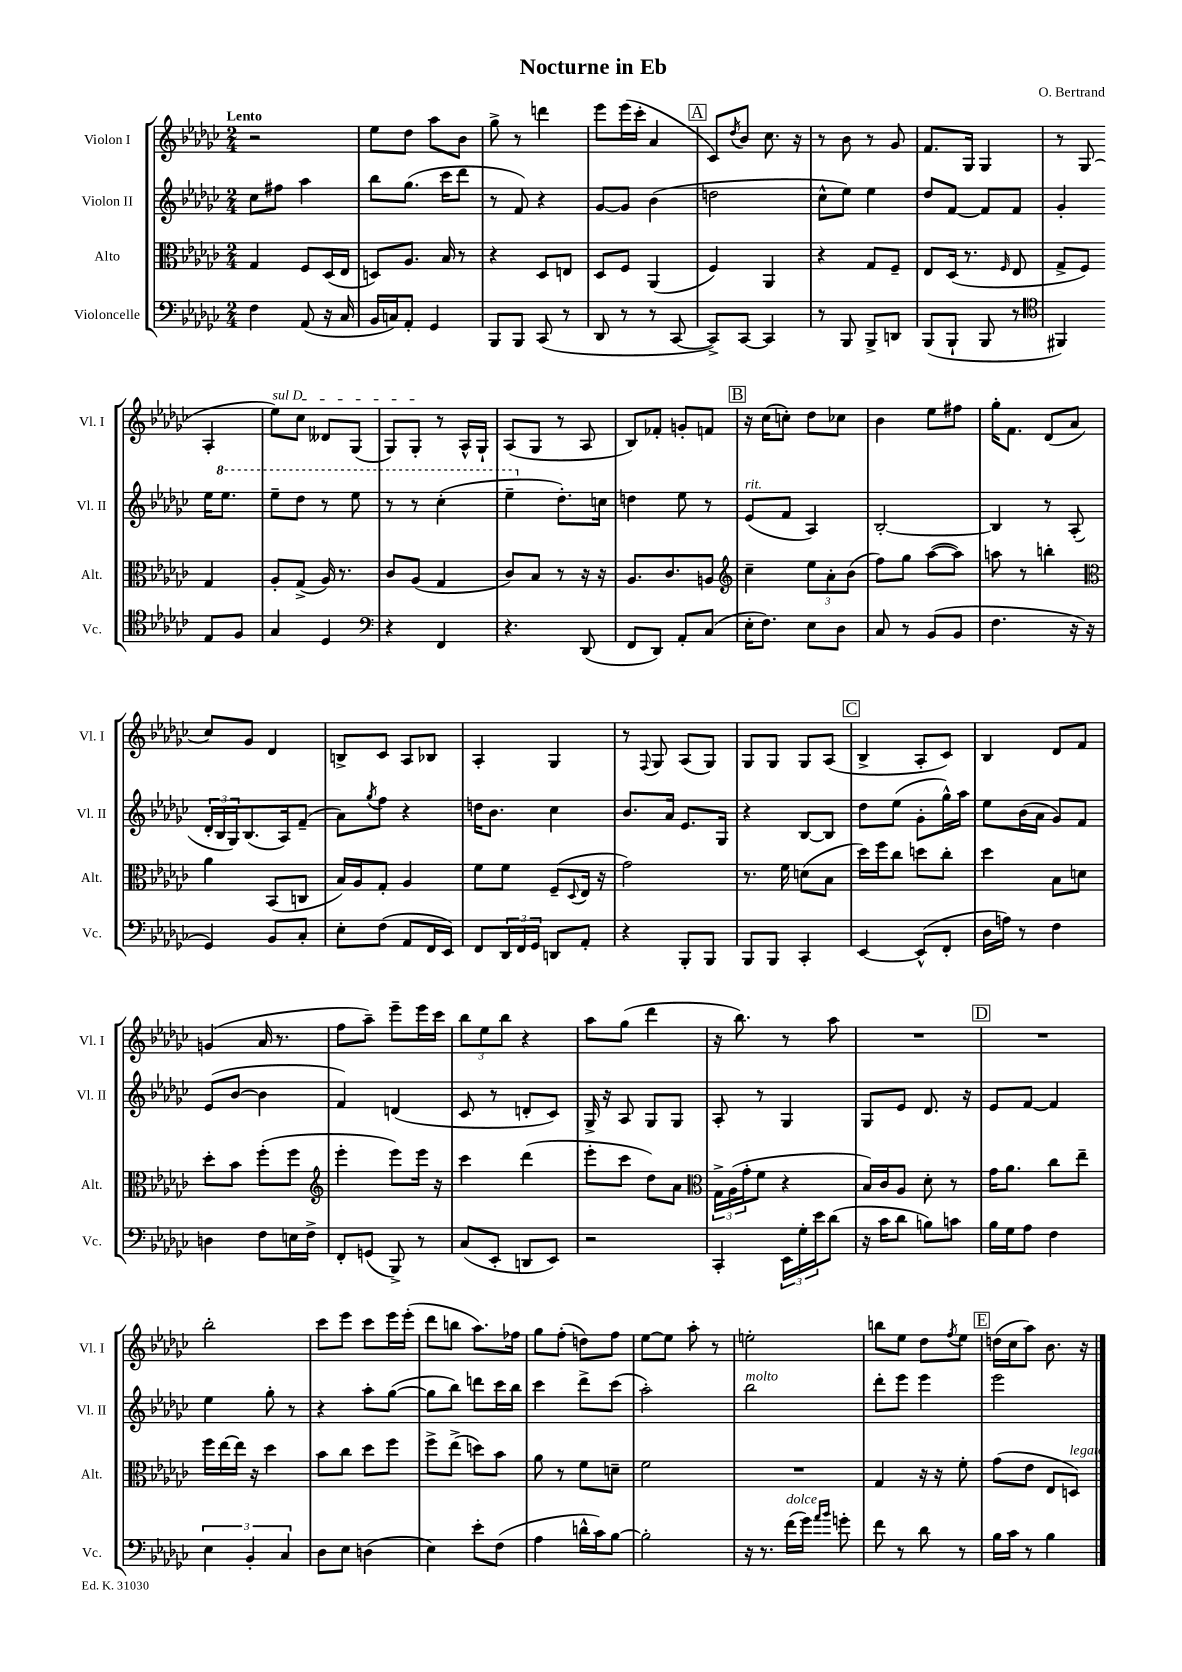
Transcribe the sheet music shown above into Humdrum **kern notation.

**kern	**kern	**kern	**kern
*part4	*part3	*part2	*part1
*staff4	*staff3	*staff2	*staff1
*I"Violoncelle	*I"Alto	*I"Violon II	*I"Violon I
*I'Vc.	*I'Alt.	*I'Vl. II	*I'Vl. I
*clefF4	*clefC3	*clefG2	*clefG2
*k[b-e-a-d-g-c-]	*k[b-e-a-d-g-c-]	*k[b-e-a-d-g-c-]	*k[b-e-a-d-g-c-]
*M2/4	*M2/4	*M2/4	*M2/4
=1	=1	=1	=1
!	!	!	!LO:TX:a:B:t=Lento
4F\	4G-/	8cc-\L	2r
.	.	8ff#X\J	.
(8AA-/	8F/L	4aa-\	.
16r	(16D-/L	.	.
16C-/	16E-/JJ	.	.
=2	=2	=2	=2
16BB-/LL	8Dn/L)	8bb-\L	8ee-\L
16Cn/J)	.	.	.
8AA-'/J	8.A-/J	(8.gg-\J	8dd-\J
4GG-/	.	.	8aa-\L
.	16B-/	16ccc-\KL	.
.	8r	8ddd-\J	8b-\J
=3	=3	=3	=3
8BBB-/L	4r	8r	8gg-^\
8BBB-/J	.	8f/)	8r
(8CC-/	8D-/L	4r	4dddn\
8r	8En/J	.	.
=4	=4	=4	=4
8DD-/	8D-/L	[8g-/L	8eee-\L
8r	8F/J	8g-/J]	(16eee-\L
.	.	.	16ccc-'\JJ
8r	(4AA-/	(4b-\	4a-/
[8CC-/	.	.	.
!!LO:REH:place=s1:t=A
=5	=5	=5	=5
8CC-^/L])	4F/)	2ddn\	8c-/L)
.	.	.	8qdd-/
[8CC-/J	.	.	8b-/J
4CC-/]	4AA-/	.	8.cc-\
.	.	.	16r
=6	=6	=6	=6
8r	4r	8cc-^^\L	8r
8BBB-/	.	8ee-\J)	8b-\
8BBB-^/L	8G-/L	4ee-\	8r
8DDn/J	8F~/J	.	8g-/
=7	=7	=7	=7
(8BBB-/L	8E-/L	8dd-/L	8.f/L
8BBB-`/J	(16D-/Jk	[8f/J	.
.	8.r	.	16G-/Jk
8BBB-/	.	8f/L]	4G-/
.	16qqF/	.	.
8r	8E-/	8f/J	.
=8	=8	=8	=8
*clefC4	*	*	*
4FF#X/)	8G-^/L	4g-'/	8r
.	8F/J)	.	(8G-/
8E-/L	4G-/	16ee-\KL	4A-'/
*	*	*8va	*
.	.	8.eee-\J	.
8F/J	.	.	.
!!LO:LB:g=z
=9	=9	=9	=9
!	!	!	!LO:TX:a:i:t=sul D
4G-/	8A-'/L	8eee-~\L	8ee-\L)
.	(8G-^/J	8ddd-\J	8cc-\J
4D-/	16A-/)	8r	8d--X/L
.	8.r	.	.
.	.	8eee-\	(8G-/J
=10	=10	=10	=10
*clefF4	*	*	*
4r	8c-/L	8r	8G-/L)
.	(8A-/J	8r	8G-'/J
4FF/	4G-/	(4ccc-'\	8r
.	.	.	16A-^^/LL
.	.	.	16G-`/JJ
=11	=11	=11	=11
4.r	8c-/L)	4eee-~\	(8A-/L
.	8B-/J	.	8G-/J
*	*	*X8va	*
.	8r	8.dd-'\L)	8r
(8DD-/	16r	.	8A-/
.	16r	16ccn\Jk	.
=12	=12	=12	=12
8FF/L	8.A-/L	4ddn\	8B-/L)
8DD-/J)	.	.	8f-X'/J
.	8.c-/	.	.
8AA-'/L	.	8ee-\	8gn'/L
(8C-/J	8An/J	8r	8fn/J
!!LO:REH:place=s1:t=B
=13	=13	=13	=13
*	*clefG2	*	*
!	!	!LO:TX:a:i:t=rit.	!
16E-'\KL	4cc-~\	(8e-/L	16r
8.F\J)	.	.	(16cc-\KL
.	.	8f/J	8ccn'\J)
8E-\L	12ee-\L	4A-/)	8dd-\L
.	12a-'\	.	.
8D-\J	.	.	8cc-X\J
.	(12b-\J	.	.
=14	=14	=14	=14
8C-/	8ff\L)	[2B-'/	4b-\
8r	8gg-\J	.	.
(8BB-/L	([8aa-\L	.	8ee-\L
8BB-/J	8aa-\J])	.	8ff#X\J
=15	=15	=15	=15
4.F\	8aan\	4B-/]	16gg-'\KL
.	.	.	8.f\J
.	8r	.	.
.	4bbn'\	8r	(8d-/L
16r	.	(8A-'/	8a-/J
16r	.	.	.
!!LO:LB:g=z
=16	=16	=16	=16
*	*clefC3	*	*
4GG-/)	4a-\	24d-'/LL	8cc-/L)
.	.	24B-/	.
.	.	24G-/J)	.
.	.	(8.B-/	8g-/J
8BB-/L	(8BB-/L	.	4d-/
.	.	16A-/k)	.
8C-'/J	8Cn/J	(8f~/J	.
=17	=17	=17	=17
8E-'\L	16B-/LL)	8a-\L)	8Bn^/L
.	16A-/J	.	.
.	.	8qgg-/	.
(8F\J	8G-'/J	8ff\J	8c-/J
8AA-/L	4A-/	4r	8A-/L
16FF/L	.	.	8B-X/J
16EE-/JJ)	.	.	.
=18	=18	=18	=18
8FF/L	8f\L	16ddn\KL	4A-'/
.	.	8.b-\J	.
24DD-/L	8f\J	.	.
24FF/	.	.	.
24GG-/JJ	.	.	.
8DDn/L	(8F~/L	4cc-\	4G-/
.	8qqD-/	.	.
8AA-'/J	16E-/Jk	.	.
.	16r	.	.
=19	=19	=19	=19
4r	2g-\)	8.b-/L	8r
.	.	.	8qqF/
.	.	.	8G-/
.	.	16a-/Jk	.
8BBB-'/L	.	8.e-/L	(8A-/L
8BBB-/J	.	.	8G-/J)
.	.	16G-/Jk	.
=20	=20	=20	=20
8BBB-/L	8.r	4r	8G-/L
8BBB-/J	.	.	8G-/J
.	16f\	.	.
4CC-'/	(8dn\L	[8B-/L	8G-/L
.	8B-\J	8B-/J]	(8A-/J
!!LO:REH:place=s1:t=C
=21	=21	=21	=21
[4EE-/	16dd-\LL)	8dd-\L	4B-^/
.	16ff\J	.	.
.	8cc-\J	(8ee-\J	.
(8EE-^^/L]	8ddn\L	8g-'\L	8A-'/L
8FF'/J	8cc-'\J	16gg-^^\L)	8c-/J)
.	.	16aa-\JJ	.
=22	=22	=22	=22
16D-\LL	4dd-\	8ee-\L	4B-/
16An\JJ)	.	.	.
8r	.	(16b-\L	.
.	.	16a-\JJ	.
4F\	8B-\L	8g-/L)	8d-/L
.	8dn\J	8f/J	8f/J
!!LO:LB:g=z
=23	=23	=23	=23
4Dn\	8dd-'\L	(8e-/L	(4gn/
.	8b-\J	[8b-/J	.
8F\L	(8ff'\L	4b-\]	16a-/
.	.	.	8.r
16En\L	8ff\J	.	.
16F^\JJ	.	.	.
=24	=24	=24	=24
*	*clefG2	*	*
8FF'/L	4eee-'\	4f/)	8ff\L
(8GGn/J	.	.	8aa-~\J)
8BBB-^/)	8eee-\L)	(4dn/	8eee-~\L
8r	16eee-\Jk	.	16eee-\L
.	16r	.	16ccc-\JJ
=25	=25	=25	=25
(8C-/L	4ccc-\	8c-/	12bb-\L
.	.	.	12ee-\
8EE-'/J	.	8r	.
.	.	.	12bb-\J
8DDn/L	(4ddd-\	8dn'/L	4r
8EE-/J)	.	8c-/J)	.
=26	=26	=26	=26
2r	8eee-'\L	16G-^/	8aa-\L
.	.	16r	.
.	8ccc-\J	8A-/	(8gg-\J
.	8dd-\L)	8G-/L	4ddd-\
.	8a-\J	8G-/J	.
=27	=27	=27	=27
*	*clefC3	*	*
4CC-'/	24G-^\LL	8A-'/	16r
.	(24A-\	.	.
.	.	.	8.bb-\)
.	24g-'\J	.	.
.	8f\J	8r	.
24EE-\LL	4r	4G-/	8r
24G-'\	.	.	.
24e-\J	.	.	.
(8d-\J	.	.	8aa-\
=28	=28	=28	=28
16r	16B-/LL)	8G-/L	2r
16c-\KL	16c-/J	.	.
8d-\J	8A-/J	8e-/J	.
8Bn\L)	8d-'\	8.d-/	.
8cn\J	8r	.	.
.	.	16r	.
!!LO:REH:place=s1:t=D
=29	=29	=29	=29
16B-\LL	16g-\KL	8e-/L	2r
16G-\J	8.a-\J	.	.
8A-\J	.	[8f/J	.
4F\	8cc-\L	4f/]	.
.	8ee-~\J	.	.
!!LO:LB:g=z
=30	=30	=30	=30
6E-\	16ff\LL	4ee-\	2bb-'\
.	[16ee-\	.	.
.	16ee-\JJ]	.	.
6BB-'/	.	.	.
.	16r	.	.
.	4dd-\	8gg-'\	.
6C-/	.	.	.
.	.	8r	.
=31	=31	=31	=31
8D-\L	8b-\L	4r	8ccc-\L
8E-\J	8cc-\J	.	8eee-\J
(4Dn\	8dd-\L	8aa-'\L	8ccc-\L
.	8ff\J	([8gg-\J	16eee-\L
.	.	.	(16eee-'\JJ
=32	=32	=32	=32
4E-\)	8ff^\L	8gg-\L]	8ddd-\L
.	(8ee-^\J	8bb-\J)	8bbn\J
8e-'\L	8ddn\L)	8dddn\L	8.aa-\L)
(8F\J	8b-\J	16ccc-\L	.
.	.	16bb-\JJ	16ff-X\Jk
=33	=33	=33	=33
4A-\	8a-\	4ccc-\	8gg-\L
.	8r	.	(8ff'\J
16dn^^\LL	8f\L	8ddd-^\L	8ddn\L)
16c-\J)	.	.	.
[8B-\J	8dn~\J	(8ccc-\J	8ff\J
=34	=34	=34	=34
2B-'\]	2f\	2aa-'\)	[8ee-\L
.	.	.	8ee-\J]
.	.	.	8aa-'\
.	.	.	8r
=35	=35	=35	=35
!	!	!LO:TX:a:i:t=molto	!
16r	2r	2bb-\	2een'\
8.r	.	.	.
!LO:TX:a:i:t=dolce	!	!	!
(16f\LL	.	.	.
16g-\JJ)	.	.	.
16qqa-/LL	.	.	.
16qqb-/JJ	.	.	.
8gn'\	.	.	.
=36	=36	=36	=36
8f\	4G-/	8ddd-'\L	8bbn\L
8r	.	8eee-\J	8ee-\J
8d-\	16r	4eee-\	8dd-\L
.	16r	.	.
.	.	.	8qff/
8r	8f'\	.	8ee-\J
!!LO:REH:place=s1:t=E
=37	=37	=37	=37
16B-\LL	(8g-\L	2eee-\	(16ddn\LL
16c-\JJ	.	.	16cc-\J
8r	8e-\J	.	8aa-\J)
4B-\	8E-/L	.	8.b-\
!	!LO:TX:a:i:t=legato	!	!
.	8Dn/J)	.	.
.	.	.	16r
==	==	==	==
*-	*-	*-	*-
